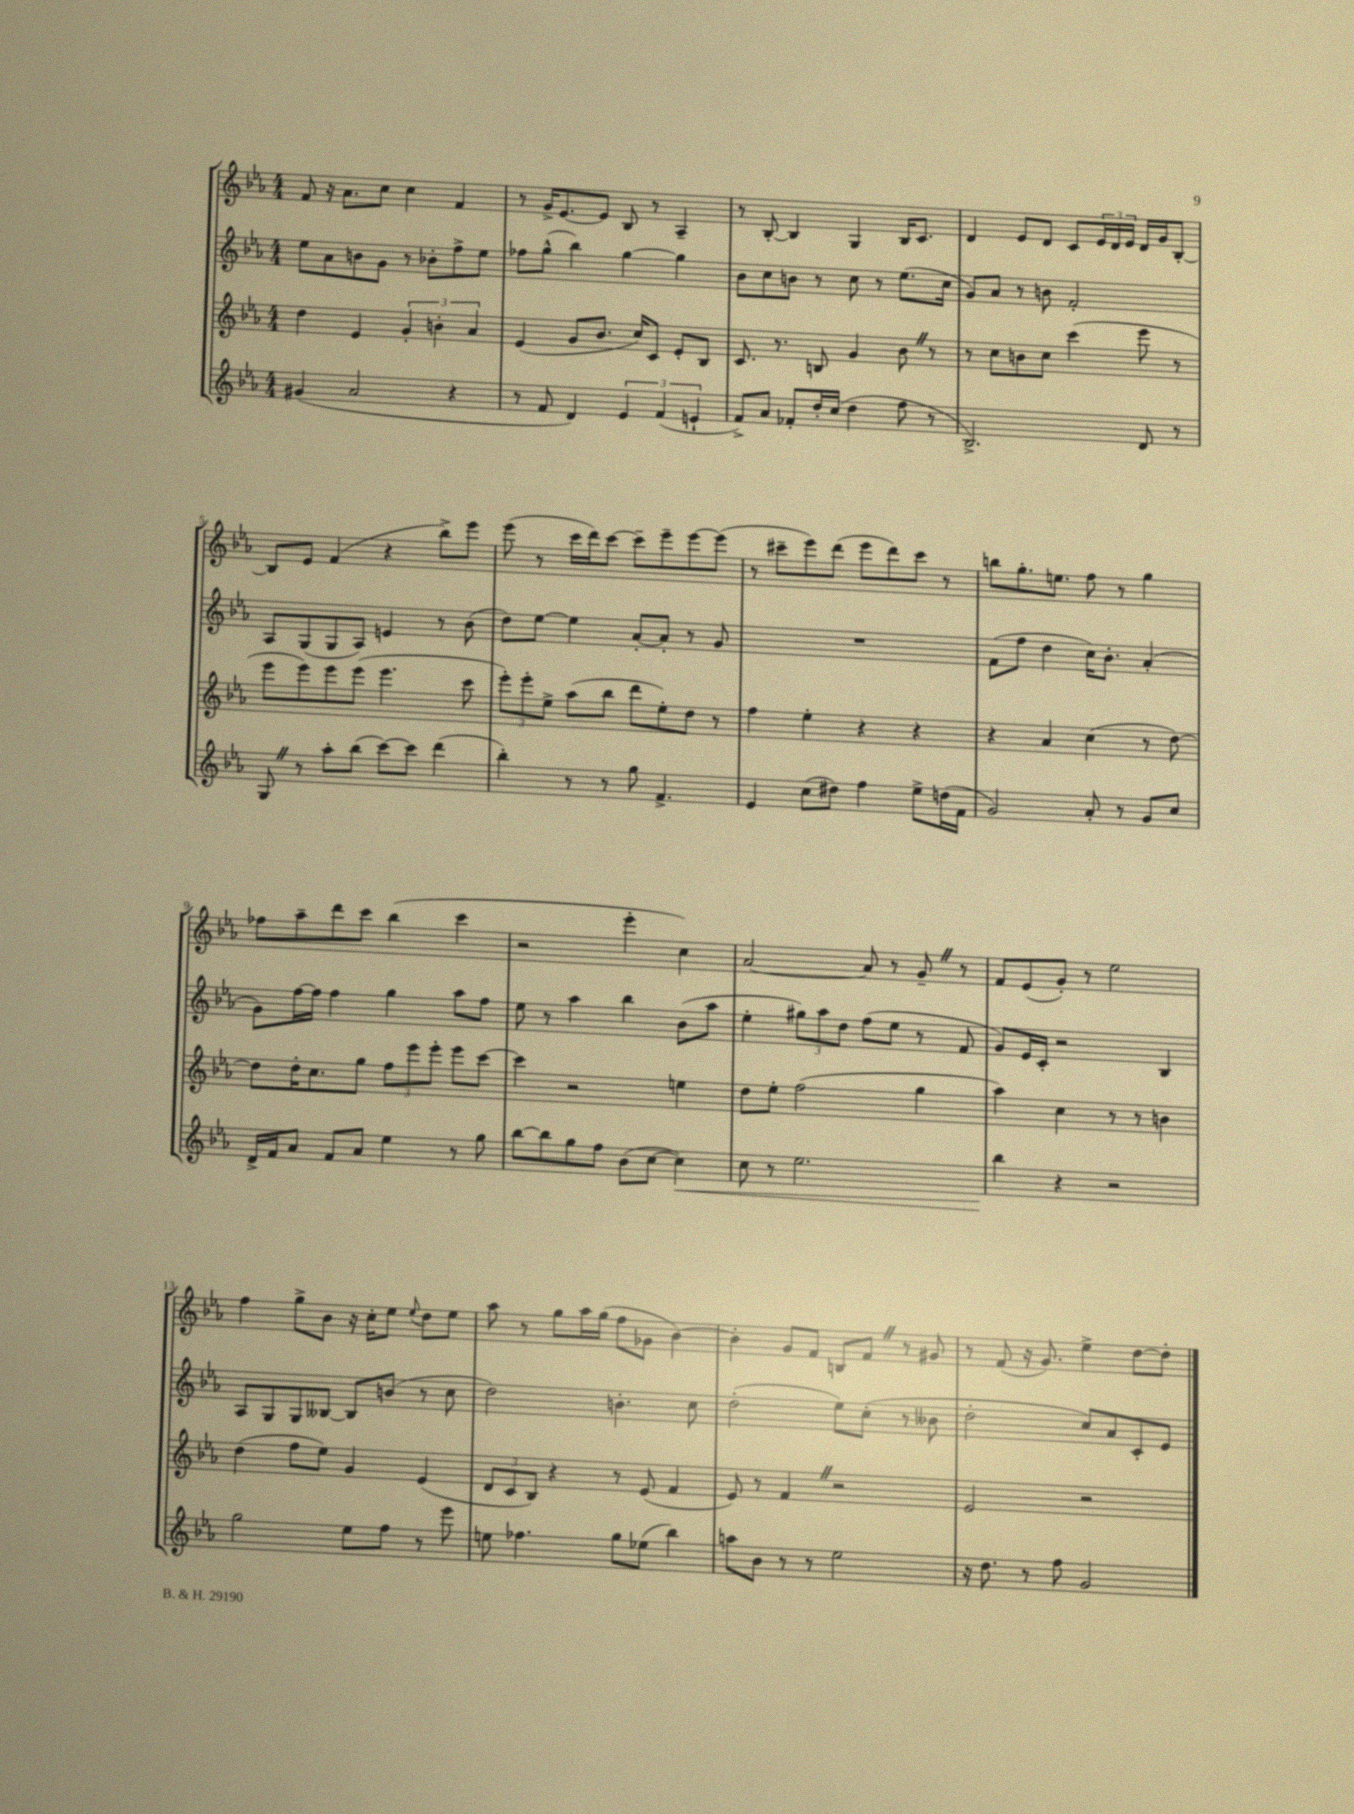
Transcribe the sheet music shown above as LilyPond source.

<<
\new StaffGroup <<
\new Staff = "s0" {
    \clef treble \key ees \major \numericTimeSignature \time 4/4
    f'8 r16 aes'8. c''8 c''4 f'4 |
    r8 g'16-> ees'8.~ ees'8 bes8 r8 aes4-- |
    r8 bes8~-. bes4 g4 bes16 c'8. |
    d'4 ees'8 d'8 c'8 \tuplet 3/2 { ees'16 d'16 ees'16 } d'16 g'16 bes8~-. |
    bes8 ees'8 f'4( r4 bes''8->) ees'''8 |
    ees'''8( r8 c'''16 d'''16) c'''8~ c'''8-- ees'''8-- ees'''8~ ees'''8( |
    r8 cis'''8-- ees'''8) d'''8( ees'''8 d'''8) cis'''8 r8 |
    b''8 g''8.-. e''8. f''8 r8 g''4 |
    fes''8 aes''8-- d'''8 c'''8 bes''4( c'''4 |
    r2 ees'''4-. c''4) |
    aes'2~ aes'8 r8 g'8-- \once \override BreathingSign.text = \markup { \musicglyph "scripts.caesura.straight" } \breathe r8 |
    f'8 ees'8( g'8-.) r8 ees''2 |
    f''4 g''8-> bes'8 r16 c''16-. ees''8 \appoggiatura { ees''8 } d''8 ees''8 |
    aes''8 r8 g''8 aes''16 g''16( f''8 ges'8 bes'4~) |
    bes'4-. g'8 f'8 b8 f'8 \once \override BreathingSign.text = \markup { \musicglyph "scripts.caesura.straight" } \breathe r8 gis'8 |
    r8 f'8( r16 g'8.) ees''4-> d''8~ d''8-. \bar "|." |
}
\new Staff = "s1" {
    \clef treble \key ees \major \numericTimeSignature \time 4/4
    ees''8 aes'8 b'8 g'8 r8 bes'8-. f''8-> ees''8 |
    fes''8 g''8-^( bes''4) g''4~ g''4 |
    bes'8 c''8 b'8 r8 c''8 r8 ees''8.( c''16 |
    g'8) aes'8 r8 b'8 f'2-. |
    aes8 g8( g8 aes8) e'4 r8 bes'8( |
    d''8) ees''8~ ees''4 aes'8~-. aes'8-. r8 g'8 |
    R1 |
    f'8( f''8 d''4 c''16) bes'8.-. aes'4-.( |
    g'8) f''16~ f''16 f''4 g''4 aes''8 f''8 |
    ees''8 r8 aes''4 bes''4 bes'8( aes''8 |
    ees''4-. \tuplet 3/2 { gis''8) aes''8 d''8 } f''8( ees''8 r8 f'8 |
    g'8) ees'16 c'16-. r2 bes4 |
    aes8 g8 g8 beses8~ beses8 b'8( r8 c''8 |
    d''2) b'4.-. c''8 |
    d''2-.( ees''8) c''8-.( r8 beses'8 |
    d''2-. c''8) aes'8 c'8-. ees'8 \bar "|." |
}
\new Staff = "s2" {
    \clef treble \key ees \major \numericTimeSignature \time 4/4
    d''4 ees'4 \tuplet 3/2 { g'4-. b'4-. aes'4 } |
    ees'4( g'8 bes'8. c''16) c'8 ees'8-. bes8 |
    c'8. r8. b8 g'4 bes'8 \once \override BreathingSign.text = \markup { \musicglyph "scripts.caesura.straight" } \breathe r8 |
    r8 c''8 b'8 c''8 c'''4( ees'''8 r8 |
    ees'''8 ees'''8) ees'''8 ees'''8( ees'''4. c'''8 |
    \tuplet 3/2 { ees'''8-.) ees'''8-. ees''8-> } aes''8( bes''8 d'''8 ees''8-.) d''8 r8 |
    f''4 ees''4-. r4 r4 |
    r4 aes'4 c''4( r8 d''8~) |
    d''8 d''16-. c''8. g''8 \tuplet 3/2 { f''8 ees'''8 ees'''8-. } ees'''8 c'''8~ |
    c'''4 r2 e''4 |
    d''8 ees''8-. f''2( g''4 |
    aes''4) c''4 r8 r8 b'4 |
    d''4( f''8 ees''8) g'4 ees'4( |
    \tuplet 3/2 { d'8 c'8 bes8) } r4 r8 ees'8( f'4 |
    ees'8) r8 f'4 \once \override BreathingSign.text = \markup { \musicglyph "scripts.caesura.straight" } \breathe r2 |
    ees'2 r2 \bar "|." |
}
\new Staff = "s3" {
    \clef treble \key ees \major \numericTimeSignature \time 4/4
    gis'4( aes'2 r4 |
    r8 f'8 d'4) \tuplet 3/2 { ees'4 f'4( e'4-! } |
    f'8->) aes'8 fes'8-. d''16-. c''16( d''4 f''8 r8 |
    bes2.->) d'8 r8 |
    g8 \once \override BreathingSign.text = \markup { \musicglyph "scripts.caesura.straight" } \breathe r8 aes''8-. bes''8( c'''8~) c'''8 d'''4( |
    bes''4-.) r8 r8 g''8 f'4.-> |
    ees'4 c''8( dis''8) f''4 ees''8-> d''16( f'16 |
    g'2) aes'8-. r8 g'8 c''8 |
    d'16-> f'16 aes'8 f'8 aes'8 ees''4 r8 g''8 |
    bes''8~ bes''8 g''8 f''8 bes'8( c''8~ c''4\<) |
    c''8 r8 ees''2. |
    bes''4\! r4 r2 |
    g''2 ees''8 f''8 r8 ees'''8 |
    e''8 fes''4. g''8 ees''8( bes''4) |
    a''8 bes'8 r8 r8 ees''2 |
    r16 d''8. r8 f''8 g'2 \bar "|." |
}
>>
>>
